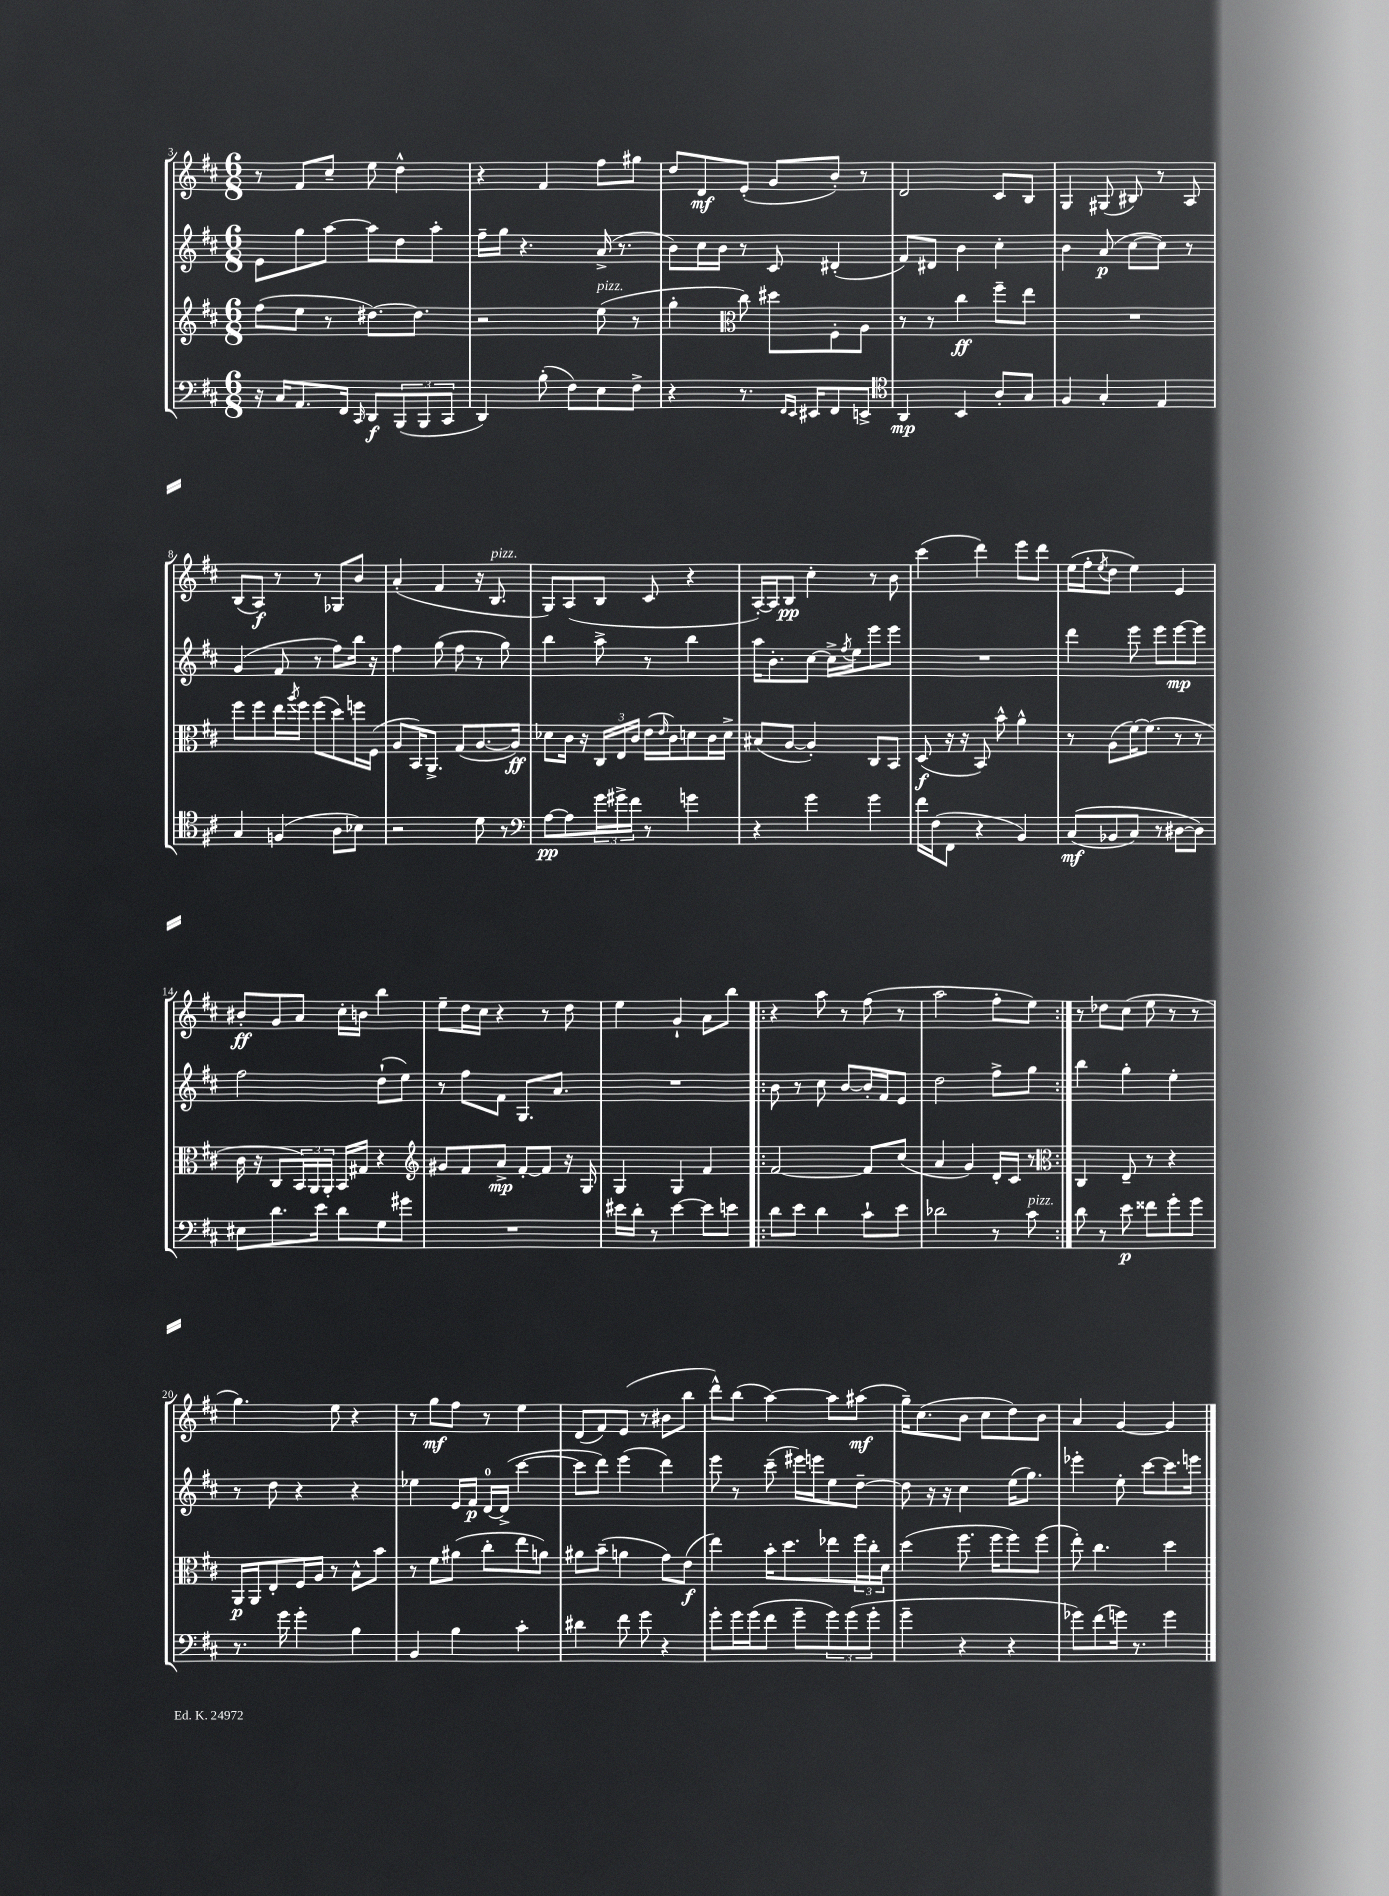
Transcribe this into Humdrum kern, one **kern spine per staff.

**kern	**kern	**kern	**kern
*staff4	*staff3	*staff2	*staff1
*clefF4	*clefG2	*clefG2	*clefG2
*k[f#c#]	*k[f#c#]	*k[f#c#]	*k[f#c#]
*M6/8	*M6/8	*M6/8	*M6/8
16r	(8ff#	8e	8r
16C#	.	.	.
8.AA	8ee	8gg	8f#
.	8r	[8aa	8cc#~
16FF#	.	.	.
16qqCC#	.	.	.
8DD	[8.dd#)	8aa]	8ee
(12BBB	.	8dd	4dd^^
.	8.dd#]	.	.
12BBB	.	.	.
.	.	8aa'	.
12CC#	.	.	.
=	=	=	=
4DD)	2r	16ff#~	4r
.	.	16gg	.
.	.	4.r	.
(8B'	.	.	4f#
8F#)	.	.	.
8E	(8ee	(16a^	8ff#
.	.	8.r	.
8F#^	8r	.	8gg#
=	=	=	=
4r	4gg'	8b)	8dd
.	.	16cc#	8d
.	.	16b	.
*	*clefC3	*	*
8.r	8cc#)	8r	(8e'
.	8dd#	8c#	8g
16qqFF#	.	.	.
16qqEE	.	.	.
16EE#	.	.	.
8FF#	8F#'	(4d#'	8b')
8EE^	8A	.	8r
=	=	=	=
*clefC4	*	*	*
4AA	8r	8f#)	2d
.	8r	8d#	.
4BB	4cc#	4b	.
8A'	8ff#~	4cc#'	8c#
8G	8ee	.	8B
=	=	=	=
4F#	2.r	4b	4G
4G'	.	(8a	(8G#
.	.	[8cc#	8B#)
4E	.	8cc#])	8r
.	.	8r	8A
=	=	=	=
4G	8ff#	(4g	(8B
.	8ff#	.	8A)
(4F	16ee	8f#	8r
.	8qaa	.	.
.	16ff#	.	.
.	(8ff#	8r	8r
8A	8dd)	8ff#)	8G-
8B-)	16ff	16bb	8b
.	(16F#	16r	.
=	=	=	=
2r	8A	4ff#	(4a'
.	16BB)	.	.
.	8.AA^	.	.
.	.	(8gg	4f#
.	(8G	8ff#	.
8d	[8.A	8r	16r
.	.	.	8.B
8r	.	8gg)	.
.	16A])	.	.
=	=	=	=
*clefF4	*	*	*
[8A	8d-	4bb	8G)
8A]	16c#	.	(8A
.	16r	.	.
24g	24C#	8aa^	8B
24g#^	24E	.	.
24f#	24c#	.	.
8r	(16e	8r	8c#
.	16qqe	.	.
.	16c#)	.	.
4g	8d	4bb	4r
.	16c#	.	.
.	16d^	.	.
=	=	=	=
4r	(8B#	16aa	[16A')
.	.	8.b'	16A]
.	[8A	.	8B
4g	4A'])	[8cc#	4cc#'
.	.	16cc#^]	.
.	.	8qff#	.
.	.	16ee	.
4g	8C#	8eee	8r
.	8BB	8eee	8b
=	=	=	=
16f#	(8D	2.r	(4ccc#
(16F#	.	.	.
8FF#	16r	.	.
.	16r	.	.
4r	8BB)	.	4ddd)
.	8b^^	.	.
4BB)	4a^^	.	8eee
.	.	.	8ddd
=	=	=	=
&((8C#	8r	4ddd	(16ee
.	.	.	16ff#'
.	.	.	8qee
8BB-	(8A	.	8dd
8C#)	[16f#)	8eee	4ee)
.	(8.f#]	.	.
8r	.	8eee	.
[8D#	8r	[8eee	4e
8D#]&)	8r	8eee]	.
=	=	=	=
8E#	16c#	2ff#	8b#'
.	16r	.	.
8.d	8C#	.	8g
.	24BB)	.	8a
.	24AA	.	.
16e	.	.	.
.	24AA'	.	.
8d	16BB	.	16cc#'
.	16G#	.	16b
8G	4r	(8dd`	4bb
8g#	.	8ee)	.
=	=	=	=
*	*clefG2	*	*
2.r	8g#	8r	8ee~
.	8f#	8ff#	16dd
.	.	.	16cc#
.	8a^	8f#	4r
.	[8f#'	8.G	.
.	8f#]	.	8r
.	.	8.a	.
.	16r	.	8dd
.	16G	.	.
=	=	=	=
16e#	4G	2.r	4ee
16d'	.	.	.
8r	.	.	.
[4e#	4G	.	4g`
8e#]	4f#	.	8a
8e	.	.	8bb
=!|:	=!|:	=!|:	=!|:
8d	[2f#	8b	4r
8e	.	8r	.
4d	.	8cc#	8aa
.	.	[8b	8r
8c#`	8f#]	16b']	(8ff#
.	.	16f#	.
8e	(8cc#	8e	8r
=	=	=	=
2d-	4a	2dd	2aa
.	4g)	.	.
8r	16d'	8ff#^	8ff#'
.	16c#	.	.
8c#	8r	8gg	8ee)
=:|!	=:|!	=:|!	=:|!
*	*clefC3	*	*
8d	4C#	4bb	8r
8r	.	.	8dd-
8e	8E~	4gg'	(8cc#
8f##	8r	.	8ee
8g'	4r	4ee'	8r
8g	.	.	8r
=	=	=	=
8.r	16AA	8r	4.gg)
.	16AA	.	.
.	8E'	8dd	.
16g	.	.	.
4g'	16F#	4r	.
.	16A	.	.
.	8r	.	8ee
4B	8B^^	4r	4r
.	8b	.	.
=	=	=	=
4BB	8r	4ee-	8r
.	8f#	.	8gg
4B	(8a#	16e	8ff#
.	.	16f#	.
.	8cc#'	[16d	8r
.	.	(16d^]	.
4c#'	8ee	[4ccc#	4ee
.	8a)	.	.
=	=	=	=
4d#	8a#	8ccc#]	(8d
.	(8b~	8ddd)	8f#)
8f#	4a	(4eee	(8e
8g	.	.	8r
4r	8g)	4ddd)	8b#
.	(8e	.	8bb
=	=	=	=
8g'	4ee)	8eee	8ddd^^)
16g	.	8r	(8bb
(16g	.	.	.
8f#	16b'	(8ccc#~	[4aa)
.	8.dd	.	.
8g~	.	16eee#)	.
.	.	16eee	.
12g)	8ee-	8ee	8aa]
(12g	.	.	.
.	24ff#	[8dd~	(8aa#
12g'	24cc#'	.	.
.	24d	.	.
=	=	=	=
4g~	(4dd	8dd]	16gg~)
.	.	.	(8.cc#
.	.	16r	.
.	.	16r	.
4r	8.ff#	4cc#	8b
.	.	.	8cc#
.	16ff#	.	.
4r	8ff#)	(16ee	8dd)
.	.	8.gg)	.
.	(8ff#	.	8b
=	=	=	=
8g-)	8ee')	4eee-'	4a
(8f#	4.cc#	.	.
16g)	.	8ee'	[4g
8.r	.	.	.
.	.	[8ccc#	.
4g	4dd	8.ccc#]	4g]
.	.	16eee	.
==	==	==	==
*-	*-	*-	*-
